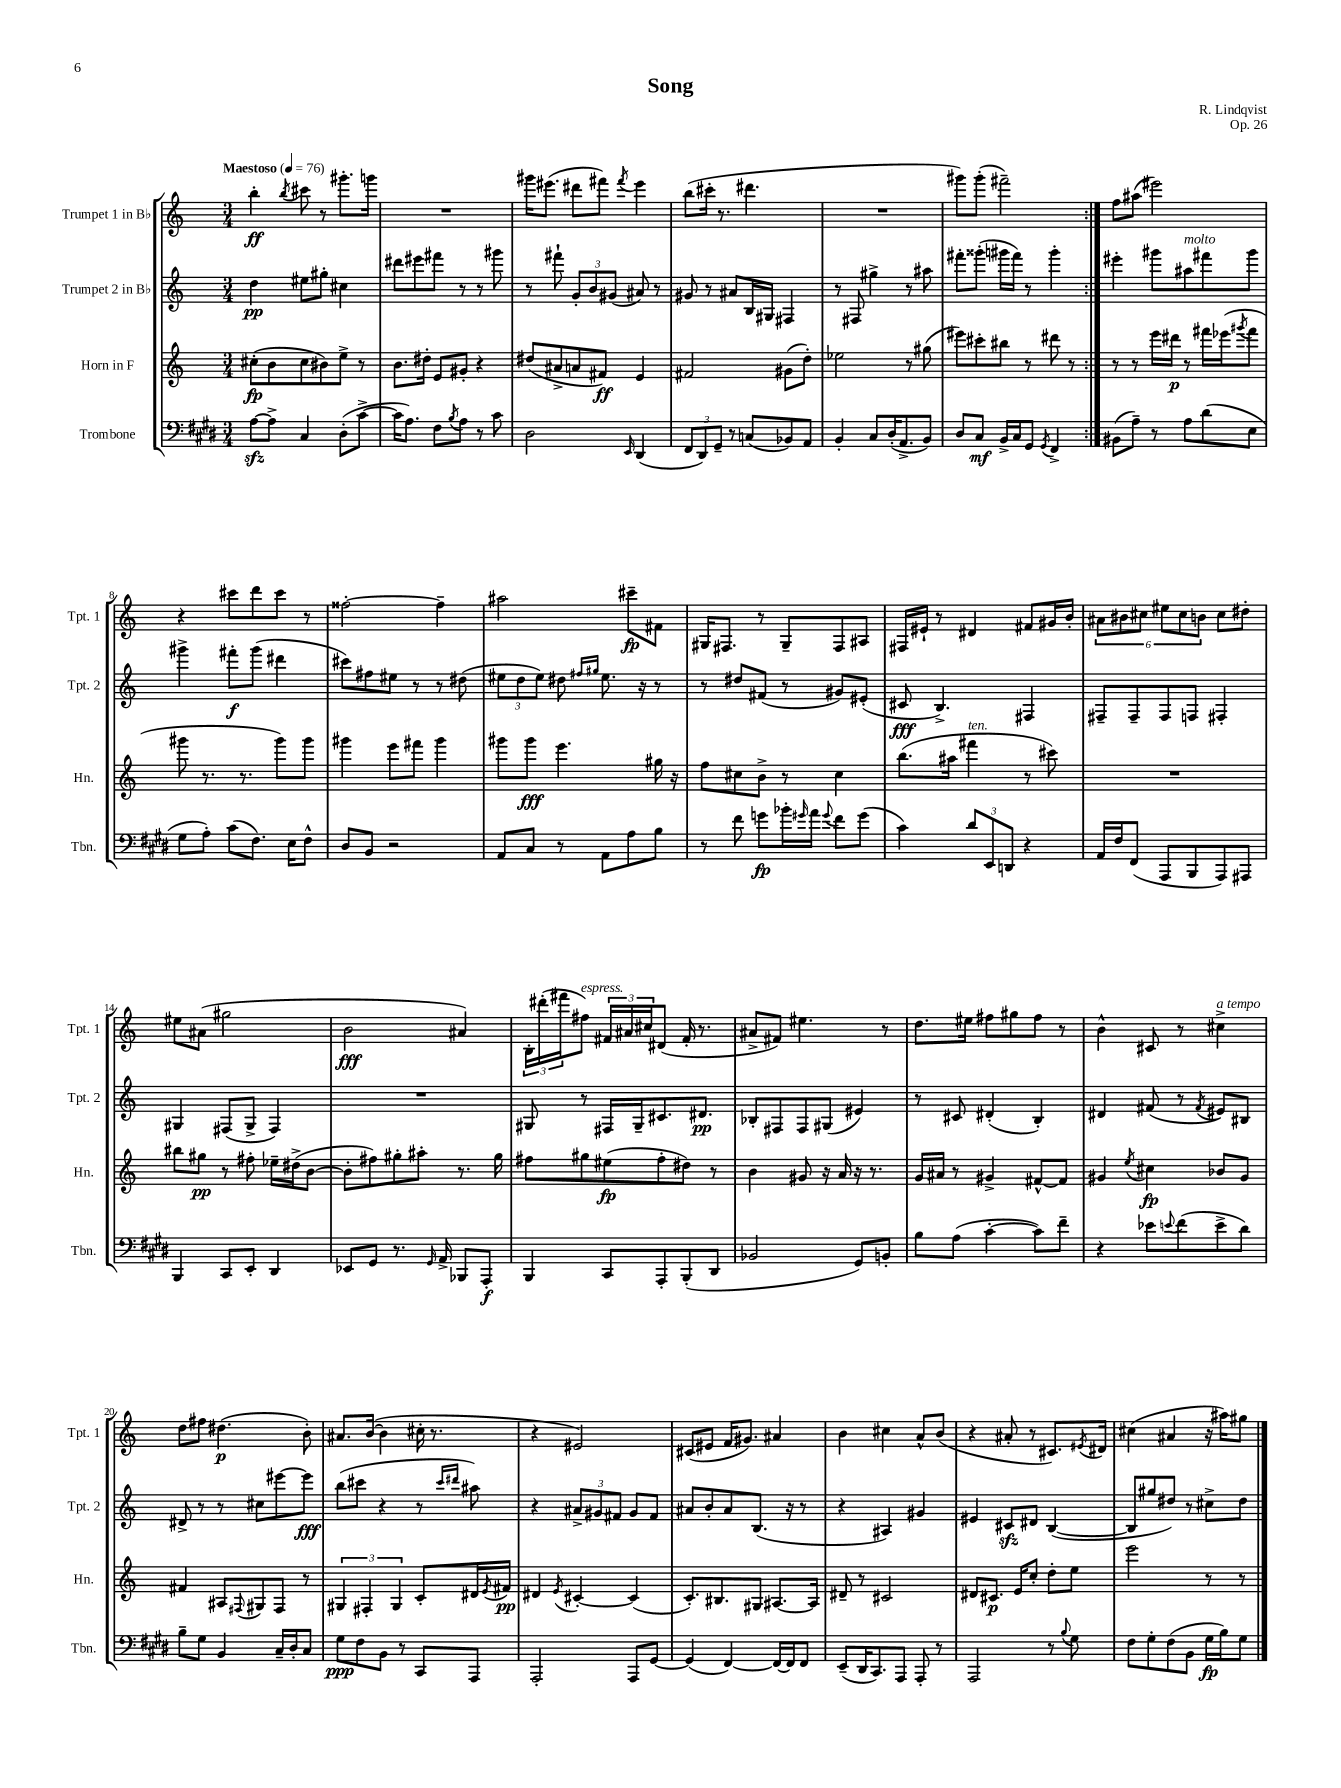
\header { title = "Song" composer = "R. Lindqvist" opus = "Op. 26" }
<<
\new StaffGroup <<
\new Staff = "s0" \with { instrumentName = "Trumpet 1 in Bb" shortInstrumentName = "Tpt. 1" } {
    \clef treble \key c \major \numericTimeSignature \time 3/4 \tempo "Maestoso" 4 = 76
    \repeat volta 2 { b''4-.\ff \acciaccatura { b''8 } cis'''8 r8 gis'''8.-. g'''16 |
    R2. |
    gis'''16 eis'''8.( dis'''8 fis'''8) \acciaccatura { fis'''8 } eis'''4 |
    b''8( cis'''16-. r8. dis'''4. |
    R2. |
    gis'''8) gis'''8-.( fis'''2--) | }
    f''8 ais''8( eis'''2) |
    r4 cis'''8 d'''8 cis'''8 r8 |
    fisis''2~-. fisis''4-- |
    ais''2 cis'''8--\fp fis'8 |
    gis16 fis8. r8 gis8-- fis8 ais8 |
    fis16 eis'16-! r8 dis'4 fis'8 gis'16 b'16-. |
    \tuplet 6/4 { ais'8 bis'8 cis''8 eis''8 cis''8 b'8 } cis''8 dis''8-. |
    eis''8 ais'8( gis''2 |
    b'2\fff ais'4) |
    \tuplet 3/2 { b16-. dis'''16-.( fis'''16 } fis''8^\markup { \italic "espress." }) \tuplet 3/2 { fis'16 ais'16 cis''16 } dis'8( fis'16-. r8. |
    ais'8-> fis'8) eis''4. r8 |
    d''8. eis''16 fis''8 gis''8 fis''8 r8 |
    b'4-^ cis'8 r8 cis''4->^\markup { \italic "a tempo" } |
    d''8 fis''8 dis''4.\p( b'8-.) |
    ais'8. b'16~( b'4 cis''16-. r8. |
    r4 eis'2) |
    cis'8( eis'8 f'16 gis'8.) ais'4 |
    b'4 cis''4 a'8-^ b'8( |
    r4 ais'8-. r8 cis'8.) \acciaccatura { eis'8 } dis'16 |
    cis''4( ais'4 r16 ais''16) gis''8 \bar "|." |
}
\new Staff = "s1" \with { instrumentName = "Trumpet 2 in Bb" shortInstrumentName = "Tpt. 2" } {
    \clef treble \key c \major \numericTimeSignature \time 3/4
    \repeat volta 2 { d''4\pp eis''8 gis''8-. cis''4 |
    dis'''8 eis'''8 fis'''8 r8 r8 gis'''8 |
    r8 fis'''8-! \tuplet 3/2 { g'8-. b'8 gis'8( } ais'8) r8 |
    gis'8 r8 ais'8 b16 gis16 fis4 |
    r8 fis8 gis''4-> r8 ais''8 |
    fis'''8-. gisis'''8-.( gis'''16 fis'''16) r8 gis'''4-. | }
    eis'''4-. gis'''8 ais''8^\markup { \italic "molto" } fis'''8 gis'''8 |
    gis'''4-> fis'''8-.\f gis'''8( dis'''4 |
    cis'''8) fis''8 eis''8 r8 r8 dis''8( |
    \tuplet 3/2 { eis''8 d''8 eis''8) } dis''8 \grace { fis''16 gis''16 } eis''8. r16 r8 |
    r8 dis''8 fis'8( r8 gis'8) eis'8-.( |
    cis'8\fff b4.->) fis4 |
    fis8-- fis8-- fis8 f8 fis4-. |
    gis4 fis8( gis8-> fis4) |
    R2. |
    gis8 r8 fis16 gis16-- cis'8. dis'8.\pp |
    bes8-. fis8 fis8 gis8( eis'4) |
    r8 cis'8 dis'4-.( b4-.) |
    dis'4 fis'8( r8 \acciaccatura { fis'8 } eis'8) bis8 |
    dis'8-> r8 r8 cis''8 eis'''8~ eis'''8\fff |
    b''8( cis'''8 r4 r8 \grace { cis'''16 dis'''16 } ais''8) |
    r4 \tuplet 3/2 { ais'8-> gis'8 fis'8 } gis'8 fis'8 |
    ais'8 b'8-. ais'8 b8.( r16 r8 |
    r4 ais4) gis'4 |
    eis'4 cis'8\sfz dis'8 b4~( |
    b8 gis''8 dis''8) r8 cis''8-> dis''8 \bar "|." |
}
\new Staff = "s2" \with { instrumentName = "Horn in F" shortInstrumentName = "Hn." } {
    \clef treble \key c \major \numericTimeSignature \time 3/4
    \repeat volta 2 { cis''8-.\fp( b'8 cis''8 bis'8) e''8-> r8 |
    b'8. dis''16-. e'8 gis'8-. r4 |
    dis''8( ais'8-> a'8 fis'8\ff) e'4 |
    fis'2 gis'8( d''8-.) |
    ees''2 r8 gis''8( |
    eis'''8) cis'''8-. bis''8 r8 dis'''8 r8 | }
    r8 r8 e'''16 dis'''16\p r8 fis'''16 ees'''16( \acciaccatura { gis'''8 } fis'''8 |
    gis'''8 r8. r8. gis'''8) gis'''8 |
    gis'''4 e'''8 fis'''8 gis'''4 |
    gis'''8 gis'''8\fff e'''4. gis''16 r16 |
    f''8 cis''8 b'8-> r8 cis''4 |
    b''8.( ais''16 fis'''4^\markup { \italic "ten." } r8 cis'''8) |
    R2. |
    bis''8 gis''8\pp r8 fis''8-. ees''16-- dis''16->( b'8~ |
    b'8-. fis''8) gis''8-. ais''8-. r8. gis''16 |
    fis''8 gis''8 eis''8\fp( fis''8-. dis''8) r8 |
    b'4 gis'8 r16 a'16 r16 r8. |
    g'16 ais'16 r8 gis'4-> fis'8~-^ fis'8 |
    gis'4 \acciaccatura { e''8 } cis''4\fp bes'8 gis'8 |
    fis'4 ais8 \appoggiatura { fis8 } gis8 fis8 r8 |
    \tuplet 3/2 { gis4 fis4-. gis4 } c'8-. dis'16 \acciaccatura { e'8 } fis'16\pp |
    dis'4 \acciaccatura { e'8 } cis'4~-. cis'4( |
    c'8.-.) bis8. gis8 ais8.~ ais16 |
    dis'8-- r8 cis'2 |
    dis'8 cis'8.\p e'16 c''8-. d''8-. e''8 |
    e'''2 r8 r8 \bar "|." |
}
\new Staff = "s3" \with { instrumentName = "Trombone" shortInstrumentName = "Tbn." } {
    \clef bass \key e \major \numericTimeSignature \time 3/4
    \repeat volta 2 { a8~\sfz a8-> cis4 dis8-.( cis'8~-> |
    cis'16 a8.) fis8 \acciaccatura { b8 } a8 r8 cis'8 |
    dis2 \grace { e,16 } dis,4( |
    \tuplet 3/2 { fis,8 dis,8) gis,8-- } r8 c8( bes,8) a,8 |
    b,4-. cis8 dis16-.( a,8.-> b,8) |
    dis8 cis8\mf b,16-> cis16 gis,8 \acciaccatura { gis,8 } fis,4-> | }
    bis,8( a8--) r8 a8 dis'8( e8 |
    gis8 a8-.) cis'8( fis8.) e16 fis8-^ |
    dis8 b,8 r2 |
    a,8 cis8 r8 a,8 a8 b8 |
    r8 fis'8 g'8\fp bes'16-. \grace { gis'16 } a'16 \appoggiatura { gis'8 } fis'8 gis'8( |
    cis'4) \tuplet 3/2 { dis'8 e,8 d,8 } r4 |
    a,16 fis16 fis,8( a,,8 b,,8 a,,8) ais,,8 |
    b,,4 cis,8 e,8-. dis,4 |
    ees,8 gis,8 r8. \grace { gis,16 } a,16-> bes,,8 a,,8-.\f |
    b,,4 cis,8 a,,8-. b,,8-.( dis,8 |
    bes,2 gis,8) b,8-. |
    b8 a8( cis'4~-. cis'8) fis'8-- |
    r4 ees'8 \appoggiatura { e'8 } fis'8( e'8-> dis'8) |
    b8-- gis8 b,4 cis16-- dis16-. cis8 |
    gis8\ppp fis8 b,8 r8 cis,8 a,,8 |
    a,,2-. a,,8 gis,8~ |
    gis,4( fis,4~) fis,16~ fis,16 fis,8 |
    e,8--( dis,16 cis,8.) a,,8 a,,8-. r8 |
    a,,2 r8 \appoggiatura { b8 } gis8 |
    fis8 gis8-. fis8( b,8 gis16\fp b16) gis8 \bar "|." |
}
>>
>>
